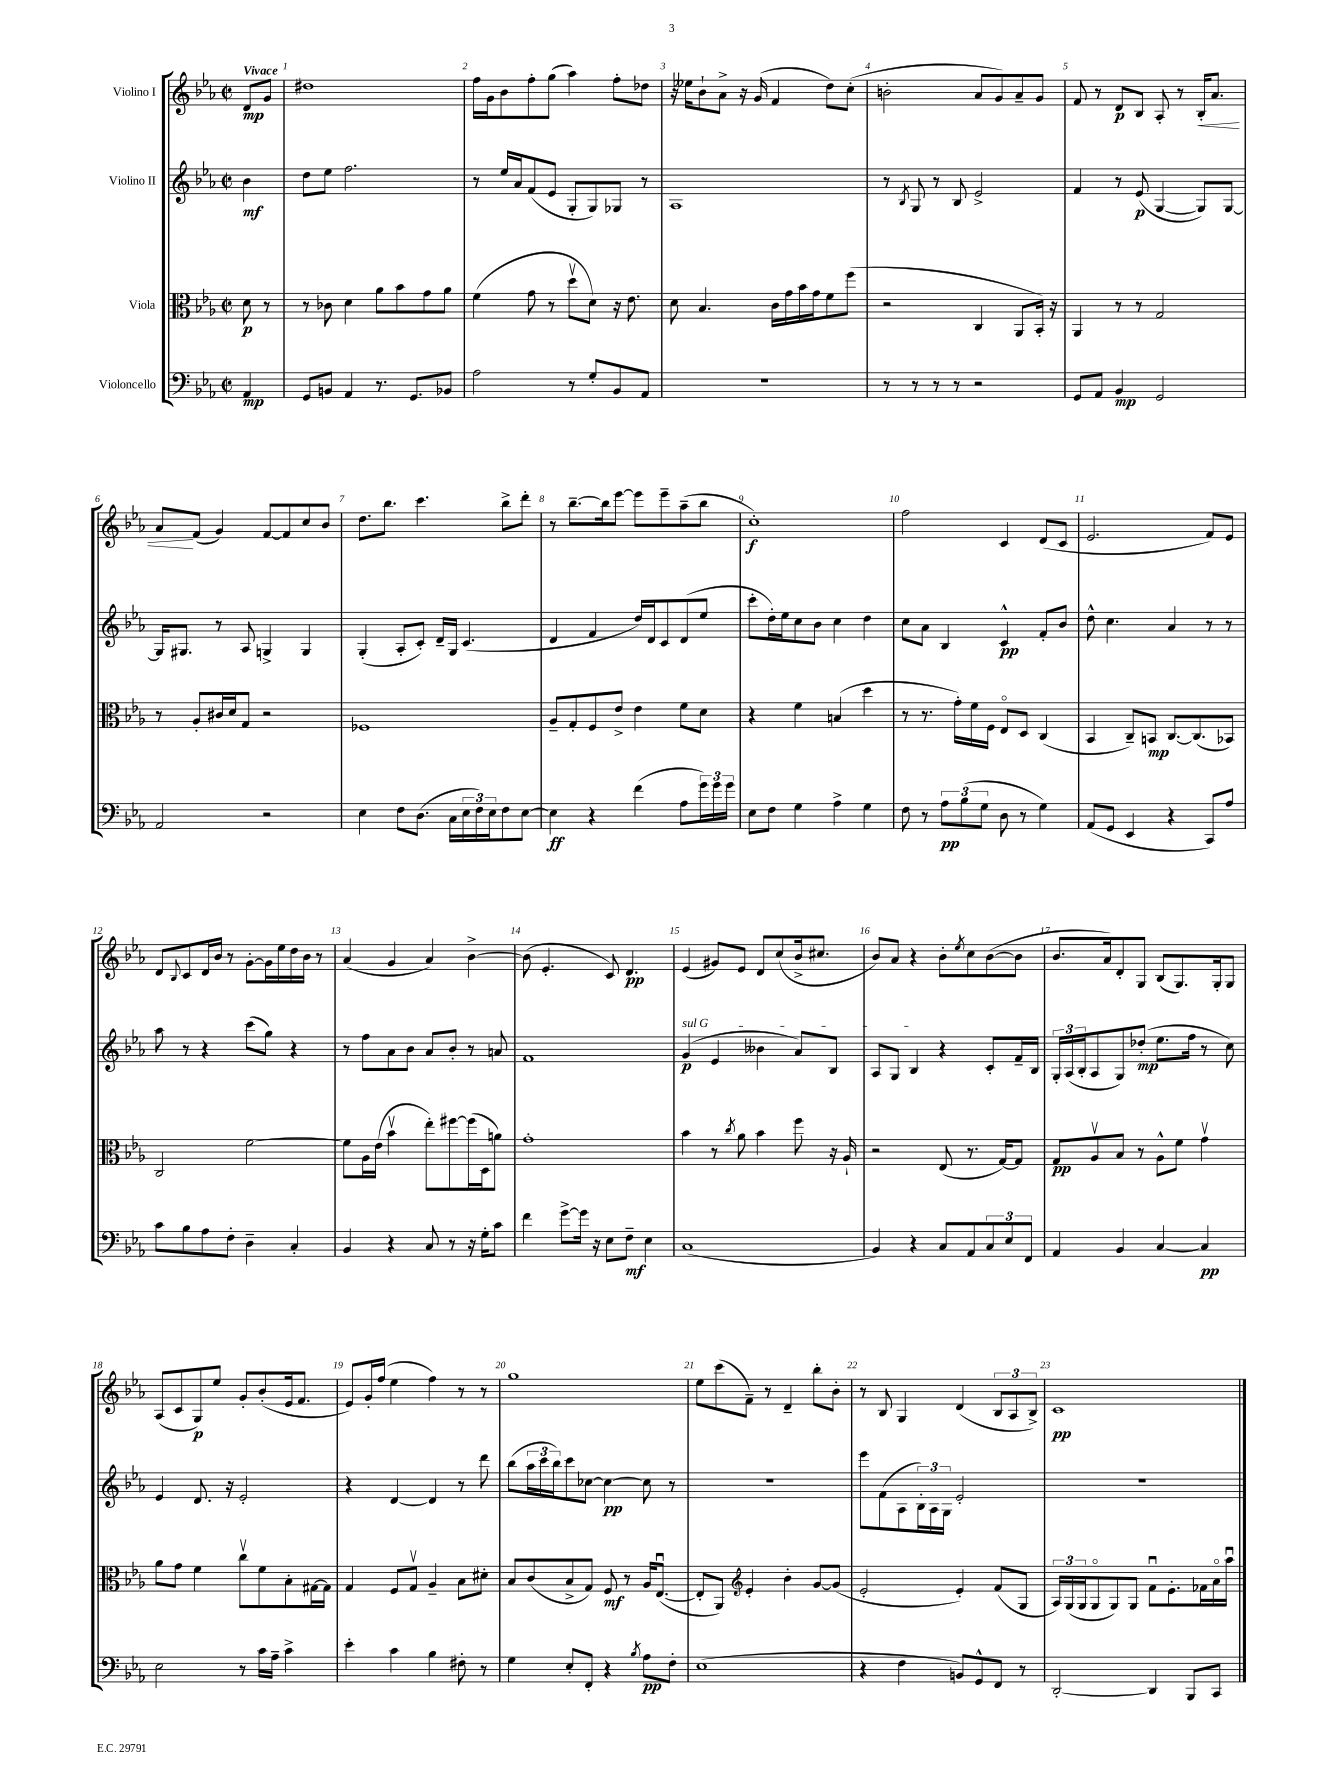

**kern	**kern	**kern	**kern
*staff4	*staff3	*staff2	*staff1
*clefF4	*clefC3	*clefG2	*clefG2
*k[b-e-a-]	*k[b-e-a-]	*k[b-e-a-]	*k[b-e-a-]
*M2/2	*M2/2	*M2/2	*M2/2
*met(c|)	*met(c|)	*met(c|)	*met(c|)
4AA-	8d	4b-	8d
.	8r	.	8g
=	=	=	=
8GG	8r	8dd	1dd#
8BB	8c-	8ee-	.
4AA-	4d	2.ff	.
8.r	8a-	.	.
.	8b-	.	.
8.GG	.	.	.
.	8g	.	.
8BB-	8a-	.	.
=	=	=	=
2A-	(4f	8r	16ff
.	.	.	16g
.	.	16ee-	8b-
.	.	16a-	.
.	8g	(8f	8ff'
.	8r	8e-	(8gg
8r	8ddv	8G'	4aa-)
8G'	8d)	8G)	.
8BB-	16r	8G-	8ff'
.	8.e-	.	.
8AA-	.	8r	8dd-
=	=	=	=
1r	8d	1A-	16r
.	.	.	16ee--
.	4.B-	.	8b-`
.	.	.	8a-^
.	.	.	16r
.	.	.	(16g
.	16c	.	4f
.	16g	.	.
.	16b-	.	.
.	16g	.	.
.	8f	.	8dd)
.	(8ff	.	(8cc'
=	=	=	=
8r	2r	8r	2b'
.	.	8qB-	.
8r	.	8G	.
8r	.	8r	.
8r	.	8B-	.
2r	4C	2e-^	8a-
.	.	.	8g)
.	8AA-	.	8a-~
.	16BB-')	.	8g
.	16r	.	.
=	=	=	=
8GG	4AA-	4f	8f
8AA-	.	.	8r
4BB-	8r	8r	8d
.	8r	(8e-	8B-
2GG	2G	[4G	8A-'
.	.	.	8r
.	.	8G])	16B-'
.	.	.	8.a-
.	.	[8G	.
=	=	=	=
2AA-	8r	16G]	8a-
.	.	8.G#	.
.	8A-'	.	(8f
.	16c#	8r	4g)
.	16d	.	.
.	8G	8A-	.
2r	2r	4G^	[8f
.	.	.	8f]
.	.	4G	8cc
.	.	.	8b-
=	=	=	=
4E-	1F-	(4G'	8.dd
.	.	.	8.bb-
8F	.	8A-'	.
(8.D	.	8c')	4.ccc
.	.	16d~	.
16C	.	16G	.
24E-	.	(4.c	.
24F)	.	.	.
24E-	.	.	.
8F	.	.	8bb-^
[8E-	.	.	8ddd'
=	=	=	=
4E-]	8A-~	4d	8r
.	8G'	.	[8.bb-~
4r	8F	4f	.
.	.	.	16bb-]
.	8e-^	.	[8eee-
(4f	4e-	16dd)	8eee-]
.	.	16d	.
.	.	8c	8eee-~
8A-	8f	(8d	(8aa-~
24g)	8d	8ee-	8bb-
24g	.	.	.
24g	.	.	.
=	=	=	=
8E-	4r	8ccc'	1cc')
8F	.	16dd')	.
.	.	16ee-	.
4G	4f	8cc	.
.	.	8b-	.
4A-^	(4B	4cc	.
4G	4dd	4dd	.
=	=	=	=
8F	8r	8cc	2ff
8r	8.r	8a-	.
12A-	.	4B-	.
.	16g')	.	.
(12B-	.	.	.
.	16f	.	.
12G	.	.	.
.	16F	.	.
8D	8E-o	4c^^	4c
8r	8D	.	.
4G)	(4C	8f'	(8d
.	.	8b-	8c
=	=	=	=
(8AA-	4BB-	8dd^^	2.e-
8GG	.	4.cc	.
4EE-	8C~)	.	.
.	8BB	.	.
4r	[8.C	4a-	.
.	(8.C]	.	.
8CC)	.	8r	8f)
8A-	8BB-)	8r	8e-
=	=	=	=
8c	2C	8aa-	8d
.	.	.	8qqB-
8B-	.	8r	8c
8A-	.	4r	16d
.	.	.	16b-
8F'	.	.	8r
4D~	[2f	(8ccc	[8g'
.	.	8gg)	16g]
.	.	.	16ee-
4C'	.	4r	16dd
.	.	.	16b-
.	.	.	8r
=	=	=	=
4BB-	8f]	8r	(4a-
.	16A-	8ff	.
.	(16e-	.	.
4r	4b-v	8a-	4g
.	.	8b-	.
8C	8ee-')	8a-	4a-)
8r	[8ff#	8b-'	.
16r	(16ff#]	8r	[4b-^
16G'	16D	.	.
8c	8a)	8a	.
=	=	=	=
4f	1g'	1f	(8b-]
.	.	.	4.e-'
[8g^	.	.	.
16g]	.	.	.
16r	.	.	.
8E-	.	.	8c)
8F~	.	.	4.d
4E-	.	.	.
=	=	=	=
(1C	4b-	(4g	(4e-
.	8r	4e-	8g#)
.	8qcc	.	.
.	8a-	.	8e-
.	4b-	4b--	8d
.	.	.	(8cc
.	8ff	8a-)	16b-^
.	.	.	8.cc#
.	16r	8B-	.
.	16A-`	.	.
=	=	=	=
4BB-)	2r	8A-	8b-)
.	.	8G	8a-
4r	.	4B-	4r
8C	(8E-	4r	8b-'
.	.	.	8qee-
8AA-	8.r	.	8cc
12C	.	8c'	([8b-
.	[16G)	.	.
12E-	.	.	.
.	8G]	16f~	8b-]
12FF	.	.	.
.	.	16B-	.
=	=	=	=
4AA-	8G	24G'	8.b-
.	.	(24A-	.
.	.	24B-'	.
.	8A-v	8A-	.
.	.	.	16a-)
4BB-	8B-	8G)	8d'
.	8r	(8dd-'	8G
[4C	8A-^^	8.ee-	(8B-
.	8f	.	8.G)
.	.	16ff	.
4C]	4gv	8r	.
.	.	.	16G'
.	.	8cc)	8G
=	=	=	=
2E-	8a-	4e-	(8A-
.	8g	.	8c
.	4f	8.d	8G)
.	.	.	8ee-
.	.	16r	.
8r	8ccv	2e-'	8g'
16c	8f	.	(8b-'
16A-~	.	.	.
4c^	8B-'	.	16e-
.	.	.	8.f
.	[16G#	.	.
.	16G#]	.	.
=	=	=	=
4e-'	4G	4r	8e-)
.	.	.	16g'
.	.	.	(16ff
4c	8F	[4d	4ee-
.	8Gv	.	.
4B-	4A-~	4d]	4ff)
8F#'	8B-	8r	8r
8r	8d#'	8ddd	8r
=	=	=	=
4G	8B-	(8bb-	1gg
.	(8c	24aa-	.
.	.	24ccc	.
.	.	24bb-)	.
8E-'	8B-^	8ccc	.
8FF'	8G)	[8cc-	.
4r	8F	4cc-_	.
.	8r	.	.
8qB-	.	.	.
8A-	16A-	8cc-]	.
.	([8.E-u	.	.
8F'	.	8r	.
=	=	=	=
(1E-	8E-']	1r	8ee-
.	8AA-)	.	(8ccc
*	*clefG2	*	*
.	4e-'	.	8f~)
.	.	.	8r
.	4b-'	.	4d~
.	[8g	.	8bb-'
.	(8g]	.	8b-'
=	=	=	=
4r	2e-'	8eee-	8r
.	.	(8f	8B-
4F	.	8A-	4G
.	.	24B-')	.
.	.	24A-	.
.	.	24G	.
8BB)	4e-')	2e-'	(4d
8GG^^	.	.	.
8FF	(8f	.	12B-
.	.	.	12A-
8r	8G	.	.
.	.	.	12B-^)
=	=	=	=
[2DD'	24A-)	1r	1c
.	(24G	.	.
.	24G	.	.
.	8Go	.	.
.	8G)	.	.
.	8G	.	.
4DD]	8fu	.	.
.	8.e-'	.	.
8BBB-	.	.	.
.	16f-	.	.
8CC	16a-o	.	.
.	16aa-u	.	.
==	==	==	==
*-	*-	*-	*-
